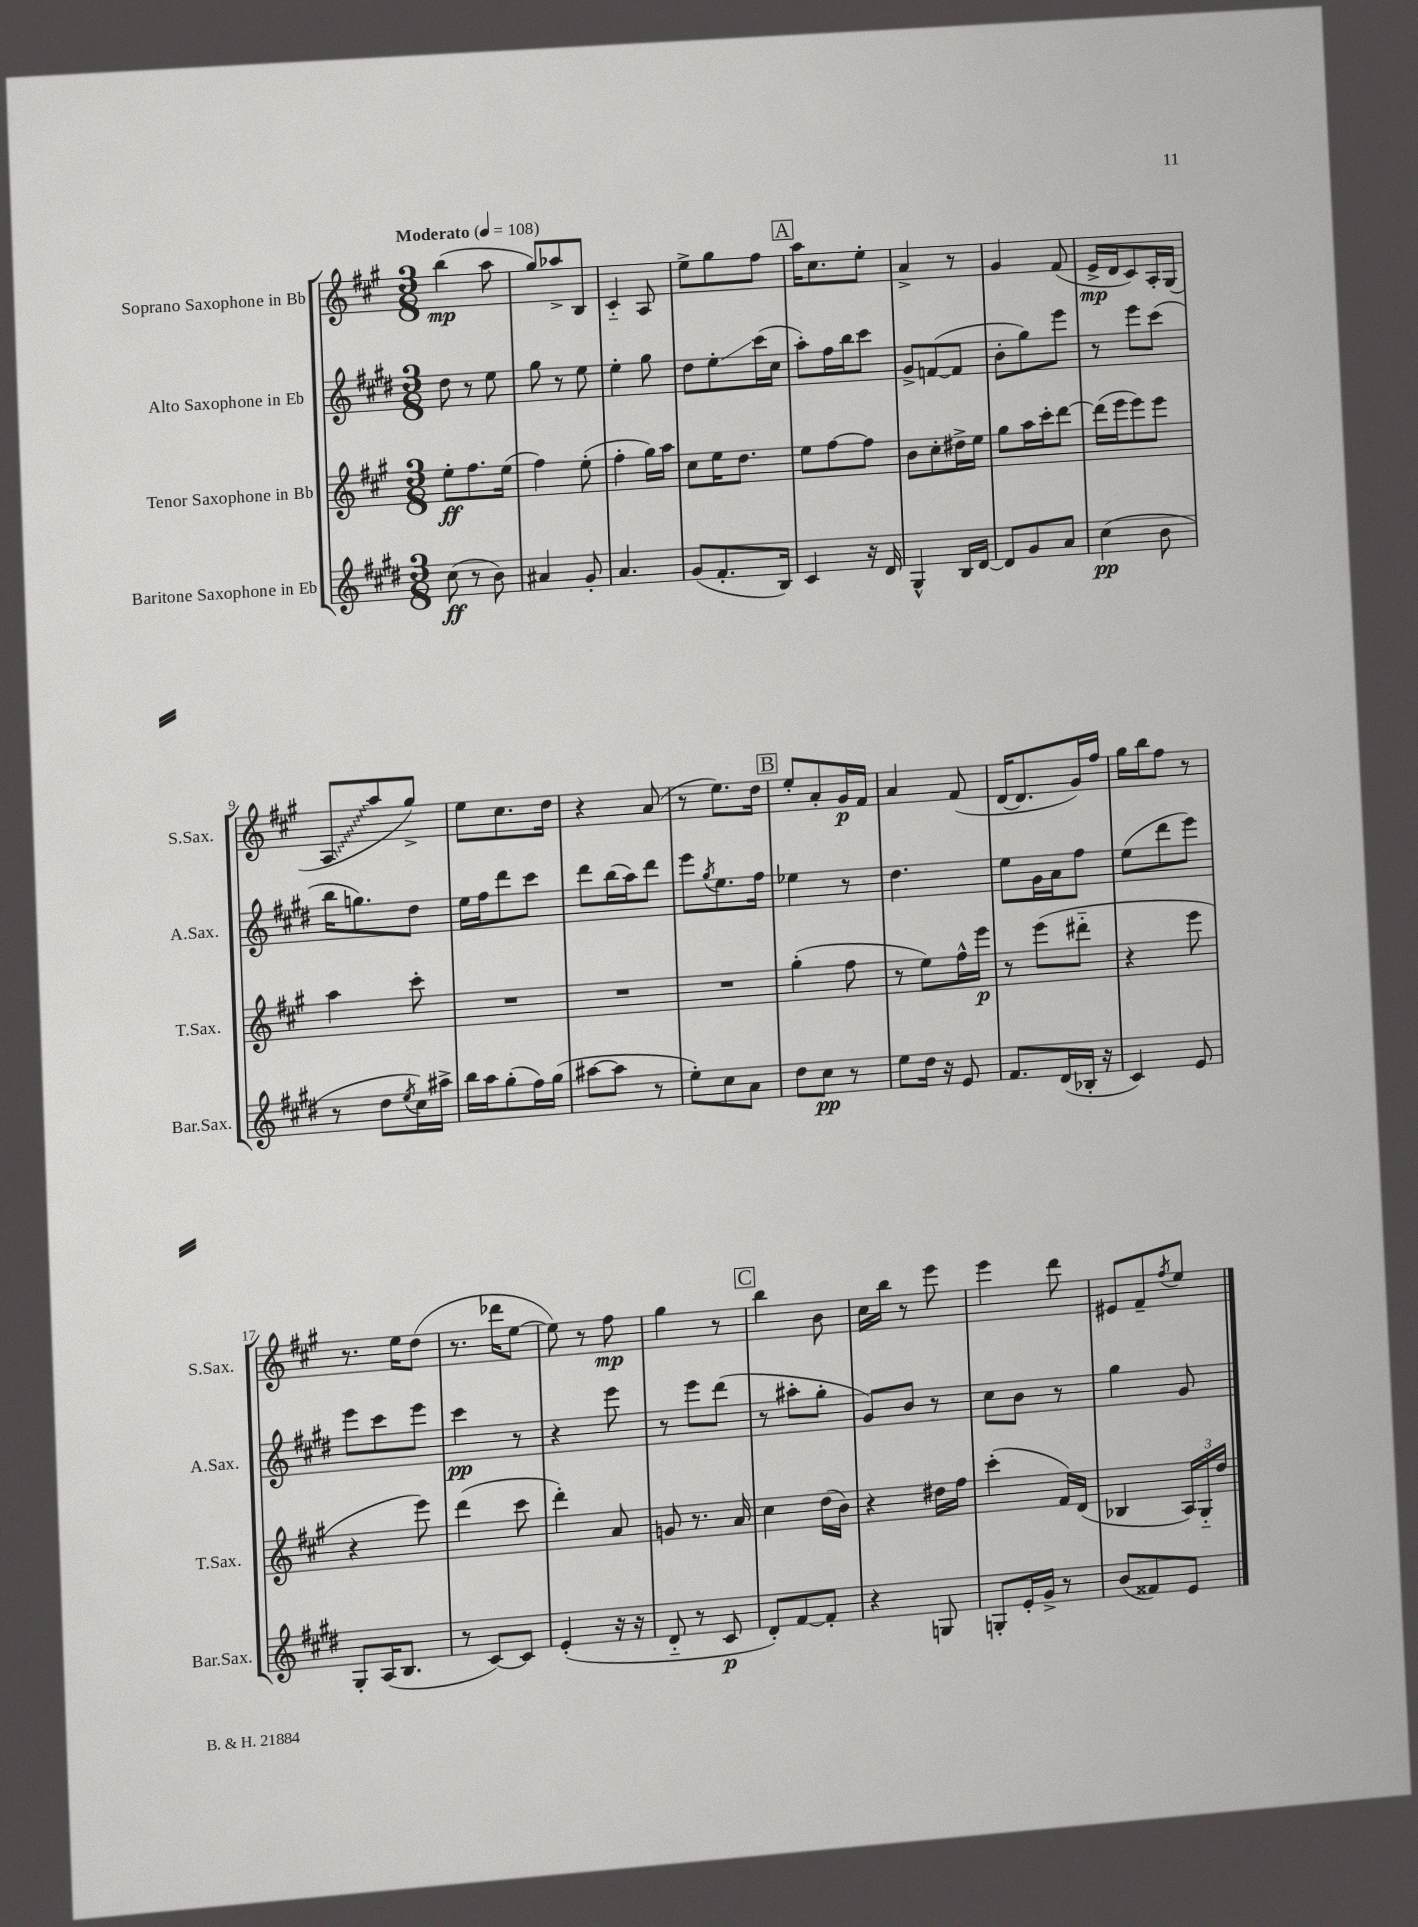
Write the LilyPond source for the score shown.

<<
\new StaffGroup <<
\new Staff = "s0" \with { instrumentName = "Soprano Saxophone in Bb" shortInstrumentName = "S.Sax." } {
    \clef treble \key a \major \numericTimeSignature \time 3/8 \tempo "Moderato" 4 = 108
    b''4\mp( a''8 |
    gis''8) aes''8-> b8 |
    cis'4-_ a8 |
    e''8-> gis''8 fis''8 |
    \mark \markup { \box "A" } a''16 cis''8. e''8-. |
    a'4-> r8 |
    gis'4 fis'8( |
    e'16->\mp d'16 cis'8) a16-. gis16( |
    \once \override Glissando.style = #'zigzag a8\glissando a''8 gis''8->) |
    e''8 cis''8. d''16 |
    r4 a'8( |
    r8 e''8.) d''16 |
    \mark \markup { \box "B" } e''8-. a'8-. gis'16\p fis'16 |
    a'4 fis'8( |
    d'16~ d'8. gis'16) fis''16 |
    gis''16 b''16 fis''8 r8 |
    r8. e''16 d''8( |
    r8. des'''16 e''8~ |
    e''8) r8 fis''8\mp |
    gis''4 r8 |
    \mark \markup { \box "C" } b''4 b'8 |
    cis''16 b''16 r8 e'''8 |
    e'''4 d'''8 |
    eis'8 fis'8-- \acciaccatura { fis''8 } e''8 \bar "|." |
}
\new Staff = "s1" \with { instrumentName = "Alto Saxophone in Eb" shortInstrumentName = "A.Sax." } {
    \clef treble \key e \major \numericTimeSignature \time 3/8
    dis''8 r8 e''8 |
    gis''8 r8 e''8 |
    e''4-. gis''8 |
    dis''8 e''8-.\glissando cis'''16( cis''16 |
    \mark \markup { \box "A" } a''8-.) fis''16 b''16 cis'''8 |
    gis'8-> f'8~( f'8 |
    b'8-. gis''8) e'''8 |
    r8 e'''8 cis'''8( |
    b''16 g''8.) dis''8 |
    e''16 fis''16 dis'''8 cis'''8 |
    dis'''8 b''16( a''16) dis'''8 |
    e'''8 \acciaccatura { gis''8 } e''8. fis''16 |
    \mark \markup { \box "B" } ees''4 r8 |
    dis''4. |
    e''8 gis'16 a'16 fis''8 |
    e''8( dis'''8 e'''8) |
    e'''8 cis'''8 e'''8 |
    cis'''4\pp r8 |
    r4 e'''8 |
    r8 e'''8 dis'''8( |
    \mark \markup { \box "C" } r8 ais''8-. gis''8-. |
    gis'8) b'8 r8 |
    cis''8 b'8 r8 |
    gis''4 gis'8 \bar "|." |
}
\new Staff = "s2" \with { instrumentName = "Tenor Saxophone in Bb" shortInstrumentName = "T.Sax." } {
    \clef treble \key a \major \numericTimeSignature \time 3/8
    e''8-.\ff fis''8. e''16( |
    fis''4) e''8-.( |
    fis''4-. gis''16) a''16 |
    cis''8 e''16 d''8. |
    \mark \markup { \box "A" } e''8 fis''8~ fis''8 |
    b'8 cis''8-. dis''16-> e''16 |
    gis''8 a''16 cis'''16-. d'''8~ |
    d'''16( e'''16 e'''8) e'''8 |
    a''4 cis'''8-. |
    R4. |
    R4. |
    R4. |
    \mark \markup { \box "B" } gis''4-.( fis''8 |
    r8 e''8) fis''16-^ e'''16\p |
    r8 e'''8( dis'''8-_ |
    r4 e'''8 |
    r4 e'''8) |
    d'''4( cis'''8 |
    d'''4-.) a'8 |
    g'8 r8. a'16 |
    \mark \markup { \box "C" } cis''4 d''16( b'16) |
    r4 dis''16 fis''16 |
    cis'''4-.( fis'16) d'16( |
    bes4 \tuplet 3/2 { a16) gis16-_ d''16 } \bar "|." |
}
\new Staff = "s3" \with { instrumentName = "Baritone Saxophone in Eb" shortInstrumentName = "Bar.Sax." } {
    \clef treble \key e \major \numericTimeSignature \time 3/8
    cis''8\ff( r8 b'8) |
    ais'4 gis'8-. |
    a'4. |
    gis'8( fis'8.-. b16) |
    \mark \markup { \box "A" } cis'4 r16 dis'16 |
    gis4-^ b16 dis'16~ |
    dis'8 gis'8 a'8 |
    cis''4\pp( b'8 |
    r8 dis''8 \acciaccatura { e''8 } cis''16) ais''16-> |
    b''16 a''16 gis''8-.( fis''16) gis''16( |
    ais''8~ ais''8 r8 |
    e''8-.) cis''8 a'8 |
    \mark \markup { \box "B" } dis''8 cis''8\pp r8 |
    e''8 dis''16 r16 e'8 |
    fis'8. dis'16( bes16-. r16 |
    cis'4) e'8 |
    gis8-. a16( b8. |
    r8 cis'8~) cis'8 |
    e'4-.( r16 r16 |
    dis'8-_ r8 cis'8\p |
    \mark \markup { \box "C" } dis'8-.) fis'8~ fis'8-. |
    r4 g8 |
    g8-. e'16-. gis'16-> r8 |
    b'8( fisis'8) e'8 \bar "|." |
}
>>
>>
